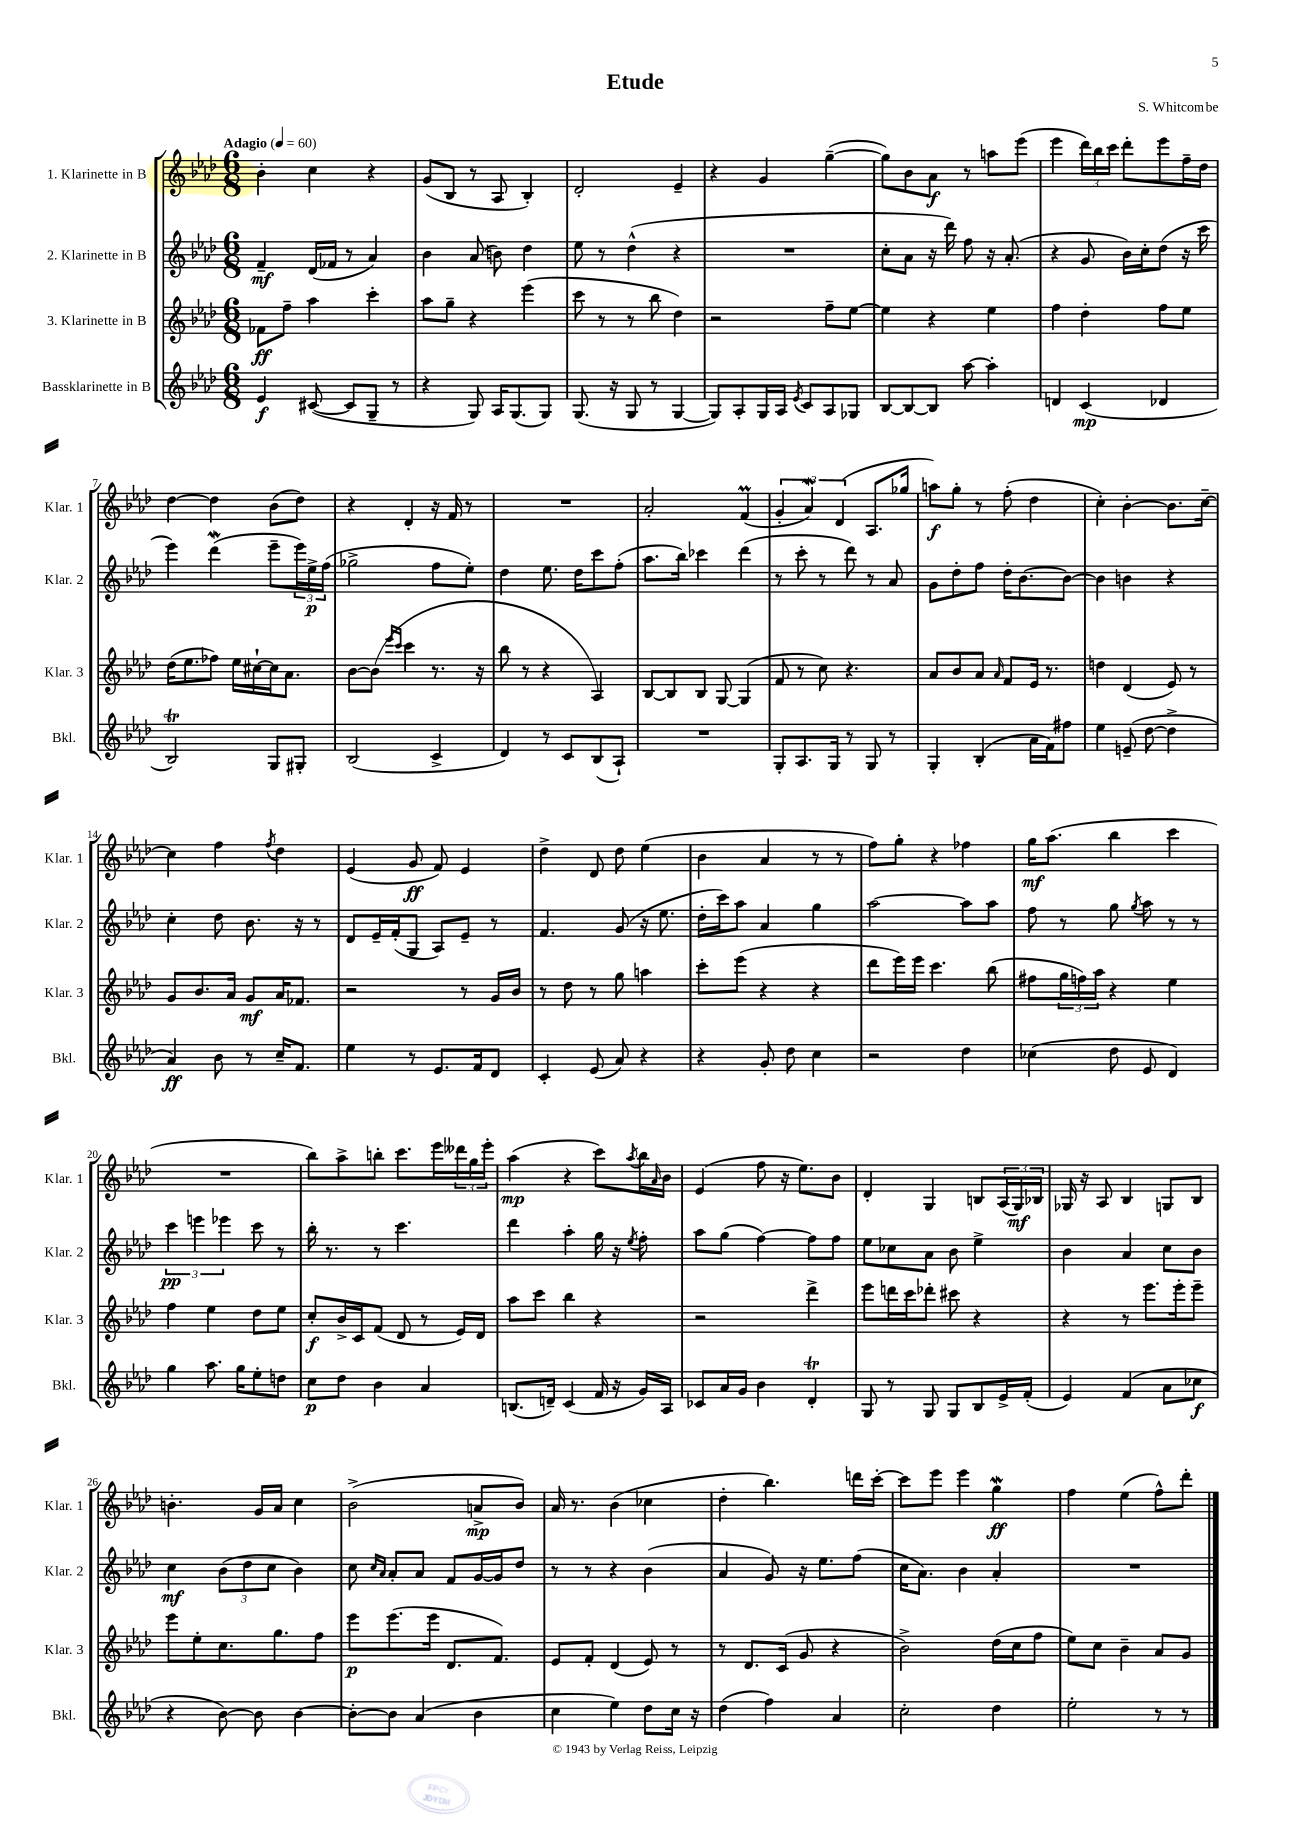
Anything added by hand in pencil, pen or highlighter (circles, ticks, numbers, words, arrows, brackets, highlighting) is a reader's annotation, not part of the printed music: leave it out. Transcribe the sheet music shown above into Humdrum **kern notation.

**kern	**kern	**kern	**kern
*staff4	*staff3	*staff2	*staff1
*clefG2	*clefG2	*clefG2	*clefG2
*k[b-e-a-d-]	*k[b-e-a-d-]	*k[b-e-a-d-]	*k[b-e-a-d-]
*M6/8	*M6/8	*M6/8	*M6/8
*MM60	*MM60	*MM60	*MM60
4e-	8f-	4f~	4b-'
.	8ff~	.	.
([8c#	4aa-	(16d-	4cc
.	.	16f-	.
8c#]	.	8r	.
8G~	4ccc'	4a-)	4r
8r	.	.	.
=	=	=	=
4r	8aa-	4b-	(8g
.	8gg~	.	8B-
8G)	4r	(8a-	8r
16A-	.	8b)	8A-
(8.G	.	.	.
.	(4eee-	4dd-	4B-')
8G)	.	.	.
=	=	=	=
(8.G	8ccc	8ee-	2d-'
.	8r	8r	.
16r	.	.	.
8G	8r	(4dd-^^	.
8r	8bb-	.	.
[4G	4dd-)	4r	4e-~
=	=	=	=
8G])	2r	2.r	4r
8A-'	.	.	.
16G	.	.	4g
16A-	.	.	.
8qe-	.	.	.
8c	.	.	.
8A-	8ff~	.	([4gg~
8G-	[8ee-	.	.
=	=	=	=
[8B-	4ee-]	8cc'	8gg])
8B-_	.	8a-	8b-
8B-]	4r	16r	8a-
.	.	16ddd-)	.
[8aa-	.	8ff	8r
4aa-']	4ee-	16r	8aa
.	.	(8.a-'	.
.	.	.	(8eee-
=	=	=	=
4d	4ff	4r	4eee-
(4c	4dd-'	8g	24ddd-)
.	.	.	24bb-
.	.	.	24ccc
.	.	16b-)	8ddd-'
.	.	16cc'	.
4d-	8ff	(8dd-	8eee-
.	8ee-	16r	16ff~
.	.	16ccc	16dd-
=	=	=	=
2B-)	(16dd-	4eee-)	[4dd-
.	8.ee-	.	.
.	8ff-)	(4ddd-	4dd-]
.	16ee-	.	.
.	[16cc#`	.	.
8G	16cc#]	8eee-~	(8b-
.	8.a-	.	.
8G#'	.	24eee-)	8dd-)
.	.	24ee-^	.
.	.	(24ff	.
=	=	=	=
(2B-	[8b-	2gg-^	4r
.	(8b-]	.	.
.	16qqeee-	.	.
.	16qqccc	.	.
.	4ccc	.	4d-'
4c^	8.r	8ff	16r
.	.	.	16f
.	.	8ee-')	8r
.	16r	.	.
=	=	=	=
4d-)	8bb-	4dd-	2.r
.	8r	.	.
8r	4r	8.ee-	.
8c	.	.	.
.	.	16dd-	.
(8B-	4A-)	8ccc	.
8A-`)	.	(8ff'	.
=	=	=	=
2.r	[8B-	8.aa-	2a-'
.	8B-]	.	.
.	.	16bb-)	.
.	8B-	4ccc-	.
.	[8G	.	.
.	(4G]	(4ddd-	(4f
=	=	=	=
8G'	8f	8r	6g'
8.A-	8r	8ccc'	.
.	.	.	6a-)
.	8cc)	8r	.
16G	.	.	.
.	.	.	(6d-
8r	4.r	8ddd-)	.
8G	.	8r	8.A-
8r	.	8a-	.
.	.	.	16gg-
=	=	=	=
4G'	8a-	8g	8aa)
.	8b-	8dd-'	8gg'
(4B-'	8a-	8ff	8r
.	16qqa-	.	.
.	8f	16dd-'	(8ff'
.	.	[8.b-	.
16a-	16e-	.	4dd-
16f)	8.r	.	.
8ff#	.	8b-_	.
=	=	=	=
4ee-	4dd	4b-]	4cc')
(8e~	(4d-	4b	[4b-'
[8dd-	.	.	.
4dd-^]	8e-)	4r	8.b-]
.	8r	.	.
.	.	.	[16cc~
=	=	=	=
4a-)	8g	4cc'	4cc]
.	8.b-	.	.
8b-	.	8dd-	4ff
.	16a-	.	.
8r	8g	8.b-	.
.	.	.	8qff
16cc~	16a-	.	4dd-
8.f	8.f-	16r	.
.	.	8r	.
=	=	=	=
4ee-	2r	8d-	(4e-
.	.	16e-~	.
.	.	(16f'	.
8r	.	8G	8g
8.e-	.	8A-)	8f)
.	8r	8e-~	4e-
16f	.	.	.
8d-	16g	8r	.
.	16b-	.	.
=	=	=	=
4c'	8r	4.f	4dd-^
.	8dd-	.	.
(8e-	8r	.	8d-
8a-)	8gg	(8g	8dd-
4r	4aa	16r	(4ee-
.	.	8.ee-	.
=	=	=	=
4r	8ccc'	16dd-'	4b-
.	.	16ccc)	.
.	(8eee-	8aa-	.
8g'	4r	4a-	4a-
8dd-	.	.	.
4cc	4r	4gg	8r
.	.	.	8r
=	=	=	=
2r	8ddd-	[2aa-	8ff)
.	16eee-)	.	8gg'
.	16eee-	.	.
.	4.ccc	.	4r
4dd-	.	8aa-]	4ff-
.	(8bb-	8aa-	.
=	=	=	=
(4cc-	8ff#	8ff	16gg
.	.	.	(8.aa-
.	24gg	8r	.
.	24ff)	.	.
.	24aa-	.	.
8dd-	4r	8gg	4bb-
.	.	8qgg	.
8e-	.	8aa-	.
4d-)	4ee-	8r	4ccc
.	.	8r	.
=	=	=	=
4gg	4ff	6ccc	2.r
.	.	6eee	.
8.aa-	4ee-	.	.
.	.	6eee-	.
16gg	.	.	.
8ee-'	8dd-	8ccc	.
8dd	8ee-	8r	.
=	=	=	=
8cc	8cc'	16bb-'	8bb-)
.	.	8.r	.
8dd-	16b-^	.	8aa-^
.	16c	.	.
4b-	(8f	8r	8bb'
.	8d-	4.ccc	8.ccc
4a-	8r	.	.
.	.	.	16eee-
.	16e-)	.	24ddd--
.	.	.	24gg
.	16d-	.	.
.	.	.	24eee-'
=	=	=	=
(8.B	8aa-	4ddd-	(4aa-
.	8ccc	.	.
16d~)	.	.	.
(4c	4bb-	4aa-'	4r
16f	4r	16gg	8ccc)
16r	.	16r	.
.	.	8qee-	8qaa-
16g)	.	8ff'	16bb-
.	.	.	16qqa-
16A-	.	.	16b-
=	=	=	=
8c-	2r	8aa-	(4e-
16a-	.	(8gg	.
16g	.	.	.
4b-	.	[4ff)	8ff
.	.	.	16r
.	.	.	8.ee-)
4d-'	4ddd-^	8ff]	.
.	.	8ff	8b-
=	=	=	=
8G	8eee-	8ee-	4d-'
8r	16ddd	8cc-	.
.	16ccc	.	.
8G	8ddd-'	8a-	4G
8G	8ccc#	8b-	.
8B-	4r	4ee-^	8B
16e-^	.	.	(24A-
.	.	.	24G)
(16f'	.	.	.
.	.	.	24B-
=	=	=	=
4e-)	4r	4b-	16G-
.	.	.	16r
.	.	.	8A-
(4f	8r	4a-	4B-
.	8.eee-	.	.
8a-	.	8cc	8G
.	16eee-'	.	.
8cc-	8eee-~	8b-	8B-
=	=	=	=
4r	8eee-	4cc	4.b'
.	8ee-'	.	.
[8b-)	8.cc	(12b-	.
.	.	12dd-	.
8b-]	.	.	16g
.	.	12cc	.
.	8.gg	.	16a-
[4b-	.	4b-)	4cc
.	8ff	.	.
=	=	=	=
8b-'_	8eee-	8cc	(2b-^
.	.	16qqcc	.
.	.	16qqa-	.
8b-]	(8.eee-	8a-'	.
(4a-	.	8a-	.
.	16eee-	.	.
.	8.d-	8f	.
4b-	.	[16g	8a^
.	8.f)	16g]	.
.	.	8dd-	8b-)
=	=	=	=
4cc	8e-	8r	16a-
.	.	.	8.r
.	8f'	8r	.
4ee-)	(4d-	4r	(4b-
8dd-	8e-)	(4b-	4cc-
16cc	8r	.	.
16r	.	.	.
=	=	=	=
(4dd-	8r	4a-	4dd-'
.	8.d-	.	.
4ff)	.	8g)	4.bb-)
.	(16c	.	.
.	8g	16r	.
.	.	8.ee-	.
4a-	4r	.	.
.	.	(8ff	16ddd
.	.	.	[16ccc'
=	=	=	=
2cc'	2b-^)	16cc	8ccc]
.	.	8.a-)	.
.	.	.	8eee-
.	.	4b-	4eee-
4dd-	(16dd-	4a-'	4gg
.	16cc	.	.
.	8ff	.	.
=	=	=	=
2ee-'	8ee-)	2.r	4ff
.	8cc	.	.
.	4b-~	.	(4ee-
8r	8a-	.	8ff^^)
8r	8g	.	8ddd-'
==	==	==	==
*-	*-	*-	*-
